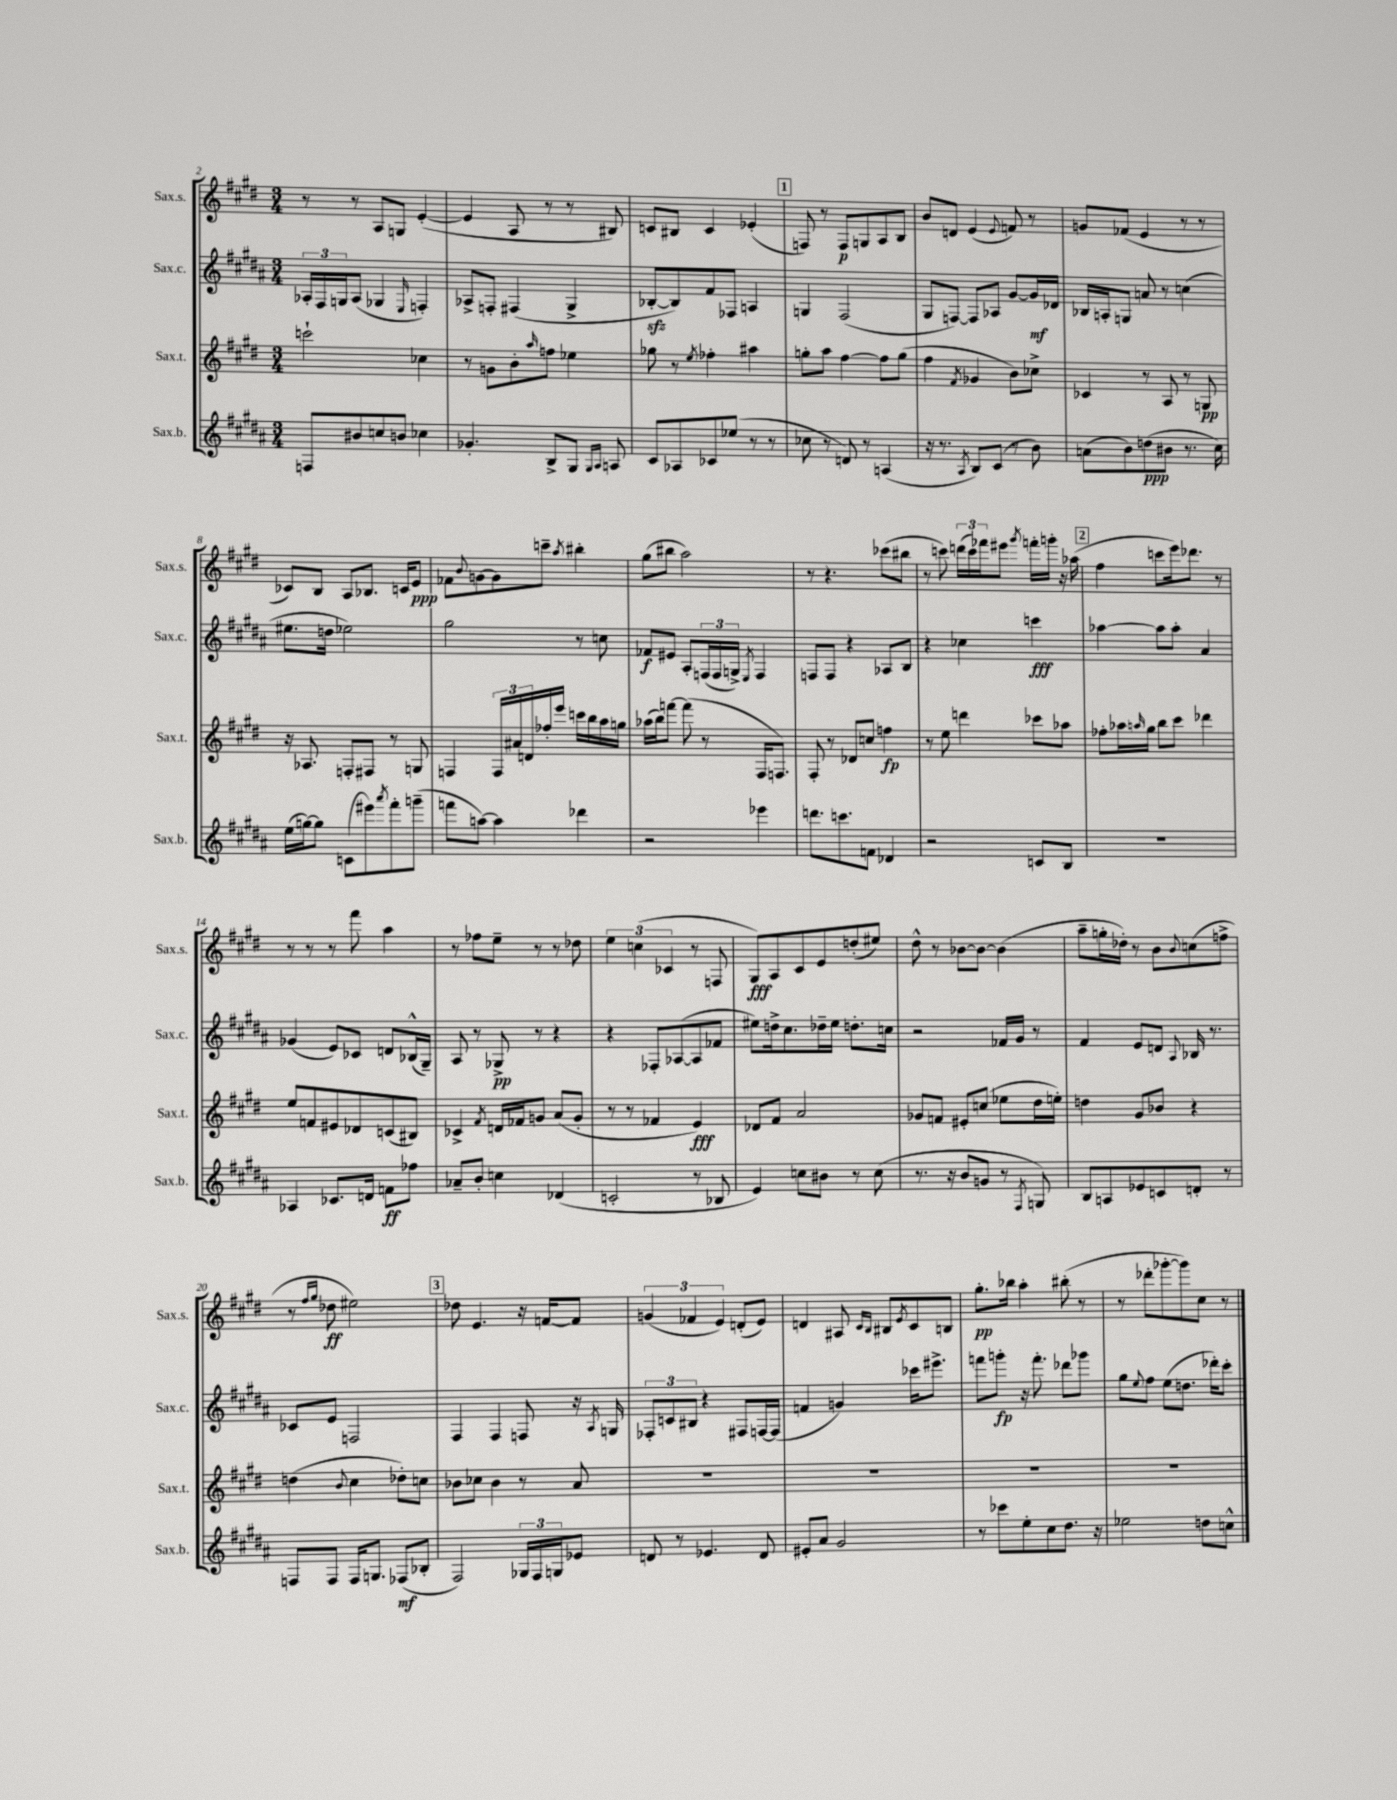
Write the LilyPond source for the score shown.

<<
\new StaffGroup <<
\new Staff = "s0" \with { instrumentName = "Sax.s." shortInstrumentName = "Sax.s." } {
    \clef treble \key e \major \numericTimeSignature \time 3/4
    r8 r8 a8 g8 e'4~-.( |
    e'4 a8 r8 r8 bis8) |
    c'8 bis8 c'4 ees'4-.( |
    \mark \markup { \box "1" } f8) r8 f8\p g8 a8 b8 |
    b'8 d'8 e'4( \appoggiatura { e'8 } f'8) r8 |
    g'8 fes'8( e'4 r8 r8 |
    ces'8) b8 a8 bes8. c'16 e'8\ppp |
    fes'8 \appoggiatura { b'8 } g'8~ g'8 c'''8-- \acciaccatura { a''8 } bis''4-. |
    gis''8( bis''8 a''2) |
    r8 r4. ces'''8( bis''8 |
    r8 c'''8) \tuplet 3/2 { d'''16( c'''16) fes'''16 } eis'''8 \acciaccatura { gis'''8 } f'''16-. g'''16-. r16 aes''16( |
    \mark \markup { \box "2" } fis''4 c'''8 e'''16) des'''8. r8 |
    r8 r8 r8 fis'''8 a''4 |
    r8 fes''8 e''8-- r8 r8 des''8 |
    \tuplet 3/2 { e''4 c''4( ces'4 } r8 f8 |
    gis8\fff) a8 cis'8 e'8 d''8-.( eis''8) |
    dis''8-^ r8 bes'8~ bes'8~ bes'4( |
    a''8-- g''16-. des''16-.) r8 b'8 \appoggiatura { b'8 } c''8( f''8-> |
    r8 \grace { fis''16 gis''16 } des''8\ff eis''2) |
    \mark \markup { \box "3" } des''8 e'4. r16 f'16~ f'8 |
    \tuplet 3/2 { g'4( fes'4 e'4) } d'8-.( e'8) |
    d'4 ais8 \grace { cis'16 b16 } bis8 \acciaccatura { e'8 } cis'8 b8 |
    gis''8.-.\pp bes''16 a''4-. bis''8-.( r8 |
    r8 des'''8-. ges'''8~-. ges'''8) cis''8 r8 \bar "|." |
}
\new Staff = "s1" \with { instrumentName = "Sax.c." shortInstrumentName = "Sax.c." } {
    \clef treble \key b \major \numericTimeSignature \time 3/4
    \tuplet 3/2 { aes16-. fis16 g16 } aes8( ges4 \grace { e16 } f4-.) |
    aes8-> f8-. fis4( gis4-> |
    bes8~-.\sfz bes8) fis'8 fes8 a4 |
    \mark \markup { \box "1" } g4 fis2( |
    gis8 f8~) f8 aes8 gis'8~ gis'16\mf des'16 |
    bes16 a16-. g8 a'8 r8 c''4( |
    eis''8. d''16 ees''2) |
    gis''2 r8 c''8 |
    fes'8\f eis'8 ais8-. \tuplet 3/2 { f16( f16 g16->) } \acciaccatura { e8 } f4 |
    f8 f8 r4 aes8 b8 |
    r4 ces''4 c'''4\fff |
    \mark \markup { \box "2" } aes''4~ aes''8 aes''8-. ais'4 |
    ges'4( e'8) ces'8 d'8 bes16-^( gis16--) |
    ais8 r8 ges8->\pp r8 r4 |
    r4 fes8-. aes8~( aes8 fes'8 |
    eis''8) d''16-> cis''8. des''16-- eis''16 d''8.-. c''16 |
    r2 fes'16 gis'16 r8 |
    fis'4 e'8 d'8 \appoggiatura { ais8 } bes16 r8. |
    ces'8 e'8 f2 |
    \mark \markup { \box "3" } fis4 fis4 f8 r16 \acciaccatura { ais8 } g16 |
    \tuplet 3/2 { fes8-. c'8 bis8 } r4 fis8 f16~ f16( |
    f'4 g'4) ces'''16 eis'''8.-> |
    f'''8 g'''8-.\fp r16 f'''8.-. des'''8 ges'''8 |
    gis''8 \appoggiatura { e''8 } fis''8 e''8( d''8. des'''16-.) cis'''8-. \bar "|." |
}
\new Staff = "s2" \with { instrumentName = "Sax.t." shortInstrumentName = "Sax.t." } {
    \clef treble \key e \major \numericTimeSignature \time 3/4
    c'''2-! ces''4 |
    r8 g'8 b'8-. \grace { a''16 } f''8 ees''4 |
    ges''8 r8 \acciaccatura { e''8 } fes''4-. ais''4 |
    \mark \markup { \box "1" } g''8-. a''8 fis''4~ fis''8 g''8( |
    fis''4 \acciaccatura { fis'8 } ges'4 b'8) ces''8-> |
    ces'4 r8 a8 r8 g8\pp |
    r16 aes8. f8-. fis8 r8 g8 |
    f4 \tuplet 3/2 { f16 ais'16 d'16 } fes''16-. e'''16 c'''16 b''16 a''16 g''16 |
    aes''16( b''16) f'''8~ f'''8( r8 fis16 f8.) |
    fis8-. r8 des'8 c''8 f''4\fp |
    r8 e''8 d'''4 ces'''8 aes''8 |
    \mark \markup { \box "2" } fes''8-. aes''16 \grace { a''16 } gis''16 b''8 cis'''8 des'''4 |
    e''8 f'8 eis'8 des'8 c'8( bis8) |
    ces'4-> \acciaccatura { fis'8 } d'16 fes'16 g'8 a'8( g'8-. |
    r8 r8 fes'4 e'4\fff) |
    des'8 fis'8 a'2 |
    ges'8 f'8 eis'8-. c''8( ees''8 dis''16 e''16-.) |
    d''4 gis'8 bes'8 r4 |
    d''4( \appoggiatura { b'8 } cis''4 des''8-.) c''8 |
    \mark \markup { \box "3" } bes'8 ces''8 bes'4 r8 a'8 |
    R2. |
    R2. |
    R2. |
    R2. \bar "|." |
}
\new Staff = "s3" \with { instrumentName = "Sax.b." shortInstrumentName = "Sax.b." } {
    \clef treble \key b \major \numericTimeSignature \time 3/4
    f8 bis'8 c''8 b'8 ces''4 |
    ges'4.-. b8-> gis8 \grace { gis16 ais16 } a8 |
    cis'8 aes8 ces'8 ees''8( r8 r8 |
    \mark \markup { \box "1" } ces''8 r8 d'8) r8 a4( |
    r16 r8. \acciaccatura { ais8 } b8) cis'8( r8 b'8) |
    a'8( b'8) d''8\ppp( bis'8 r8. cis''16) |
    e''16( g''16~) g''8 c'8( eis'''8) \acciaccatura { ais'''8 } fis'''8-. g'''8--( |
    f'''8 a''8~) a''4 des'''4 |
    r2 ees'''4 |
    d'''8. c'''8. f'8 des'4 |
    r2 c'8 b8 |
    \mark \markup { \box "2" } R2. |
    aes4 ces'8. d'16 f'8\ff fes''8 |
    aes'8-- b'8-. c''4 des'4( |
    c'2-. r8 bes8 |
    e'4) c''8 bis'8 r8 c''8( |
    r8. r16 b'8 g'8 r8 \acciaccatura { fis8 } g8) |
    b8 a8 ees'8 c'8 d'8-. r8 |
    f8 f8 f16 g8. fes8\mf( bes8-. |
    \mark \markup { \box "3" } fis2) \tuplet 3/2 { ges16 fis16 g16 } ees'8 |
    d'8 r8 ees'4. d'8 |
    eis'8-. ais'8 gis'2 |
    r8 ces'''8 e''8-. cis''8 dis''8. r16 |
    ees''2 d''8 c''8-^ \bar "|." |
}
>>
>>
\layout { \context { \Score currentBarNumber = #2 } }
